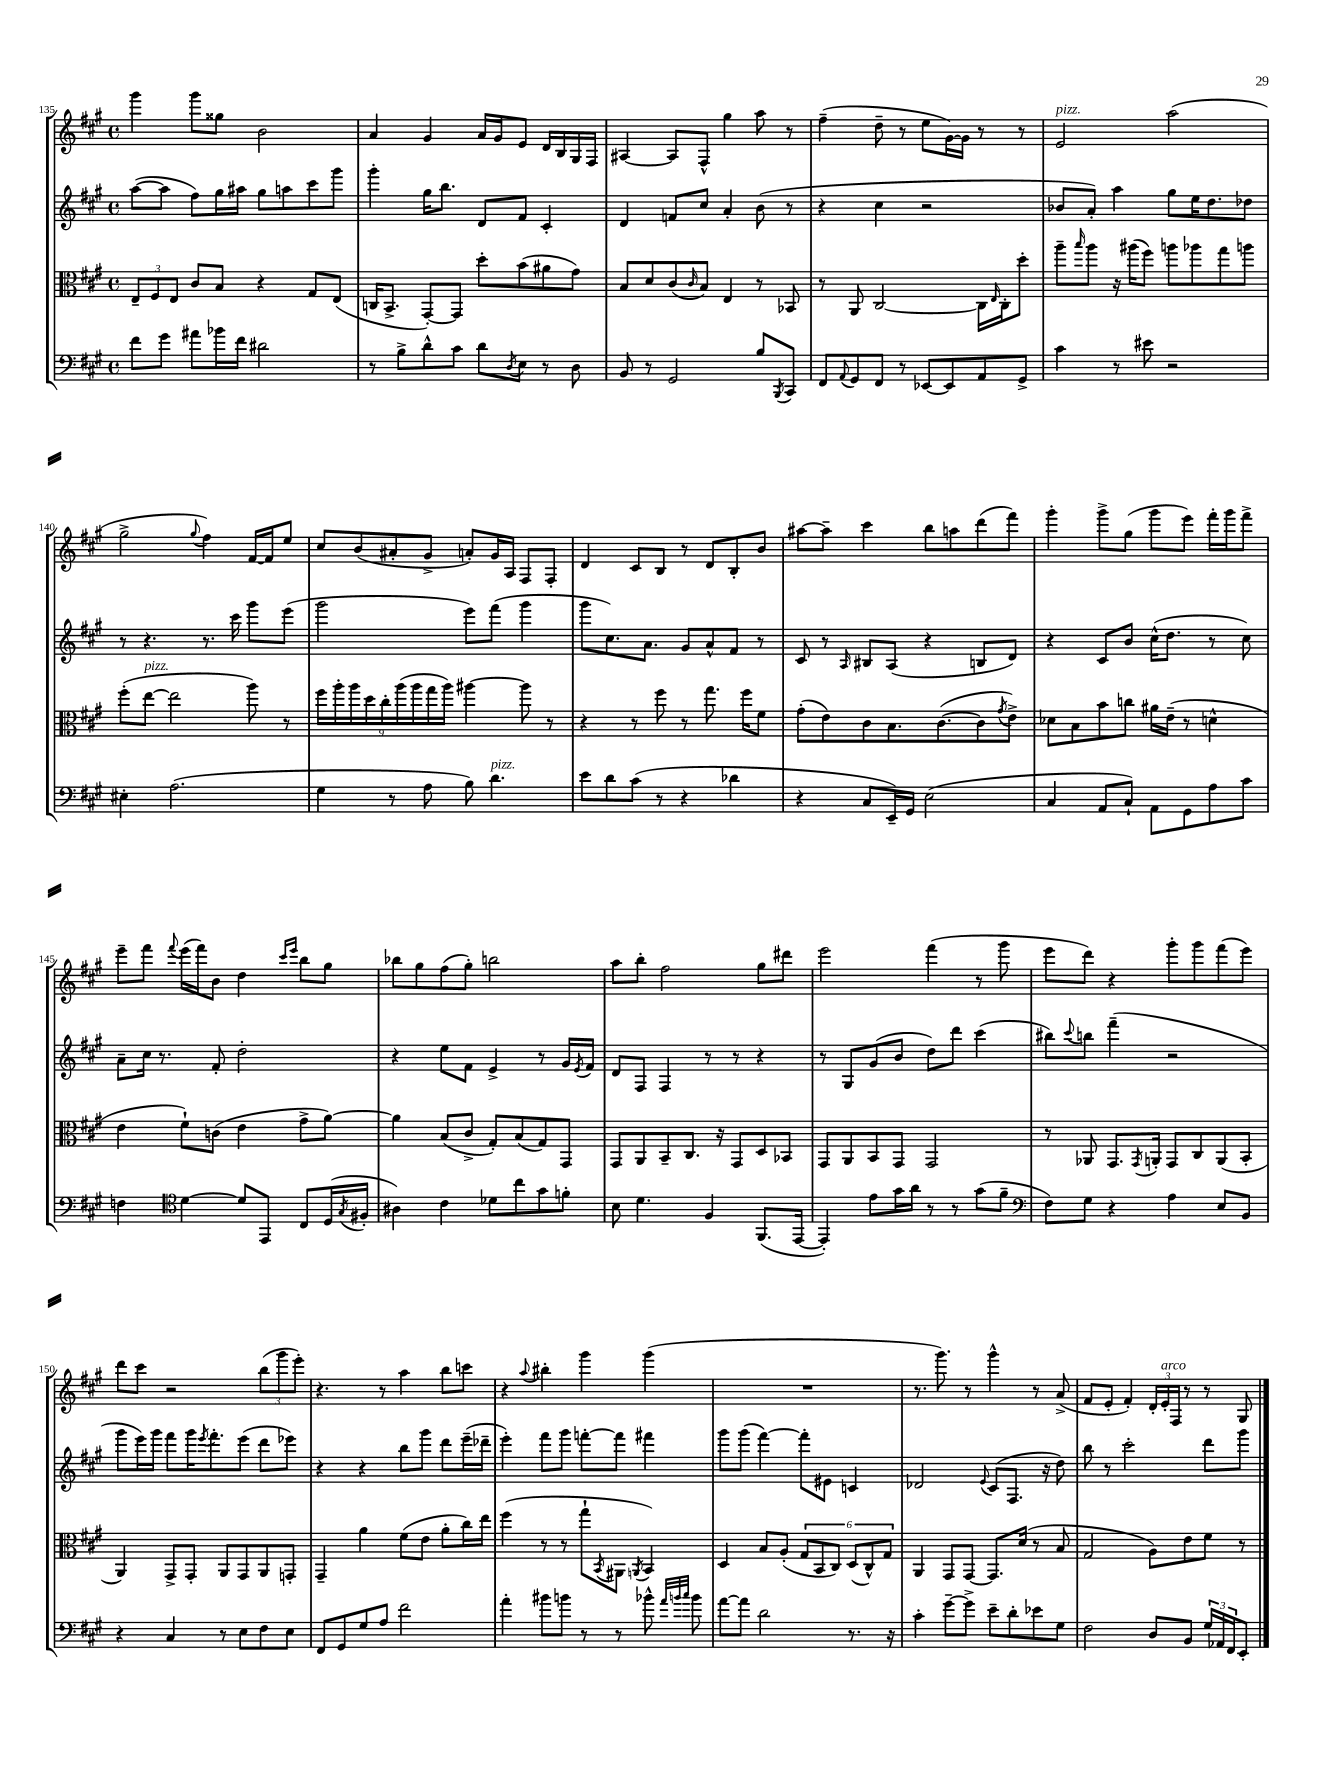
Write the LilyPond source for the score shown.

<<
\new StaffGroup <<
\new Staff = "s0" {
    \clef treble \key a \major \defaultTimeSignature \time 4/4
    gis'''4 gis'''8 gisis''8 b'2 |
    a'4 gis'4 a'16 gis'16 e'8 d'16 b16 gis16 fis16 |
    ais4~ ais8 fis8-^ gis''4 a''8 r8 |
    fis''4--( d''8-- r8 e''8 gis'16~) gis'16 r8 r8 |
    e'2^\markup { \italic "pizz." } a''2( |
    gis''2-> \appoggiatura { gis''8 } fis''4) fis'16~ fis'16 e''8 |
    cis''8 b'8( ais'8-. gis'8-> a'8-.) gis'16 a16 fis8 fis8-. |
    d'4 cis'8 b8 r8 d'8 b8-. b'8 |
    ais''8~ ais''8-- cis'''4 b''8 a''8 d'''8( fis'''8) |
    gis'''4-. gis'''8-> gis''8( gis'''8 e'''8) fis'''16-. gis'''16 fis'''8-> |
    e'''8-- fis'''8 \appoggiatura { fis'''8 } e'''16( fis'''16) b'8 d''4 \grace { cis'''16 e'''16 } b''8 gis''8 |
    bes''8 gis''8 fis''8( gis''8-.) b''2 |
    a''8 b''8-. fis''2 gis''8 dis'''8 |
    e'''2 fis'''4( r8 gis'''8 |
    e'''8 d'''8) r4 gis'''8-. gis'''8 fis'''8( e'''8) |
    d'''8 cis'''8 r2 \tuplet 3/2 { b''8( gis'''8 e'''8-.) } |
    r4. r8 a''4 b''8 c'''8 |
    r4 \appoggiatura { a''8 } bis''4-. gis'''4 gis'''4( |
    R1 |
    r8. gis'''8.) r8 gis'''4-^ r8 a'8->( |
    fis'8 e'8-. fis'4-.) \tuplet 3/2 { d'16-. e'16-.^\markup { \italic "arco" } fis16 } r8 r8 gis8 \bar "|." |
}
\new Staff = "s1" {
    \clef treble \key a \major \defaultTimeSignature \time 4/4
    a''8~( a''8 fis''8) gis''16 ais''16 gis''8 a''8 cis'''8 gis'''8 |
    gis'''4-. gis''16 b''8. d'8 fis'8 cis'4-. |
    d'4 f'8 cis''8 a'4-. b'8( r8 |
    r4 cis''4 r2 |
    bes'8 a'8-.) a''4 gis''8 e''16 d''8. des''8 |
    r8 r4. r8. cis'''16 gis'''8 e'''8( |
    gis'''2 e'''8) fis'''8( gis'''4 |
    gis'''8 cis''8.) a'8. gis'8 a'8-^ fis'8 r8 |
    cis'8 r8 \grace { a16 } bis8 a8( r4 b8 d'8) |
    r4 cis'8 b'8 cis''16-^( d''8. r8 cis''8) |
    a'8-- cis''16 r8. fis'8-. d''2-. |
    r4 e''8 fis'8 e'4-> r8 gis'16 \acciaccatura { e'8 } fis'16 |
    d'8 fis8 fis4 r8 r8 r4 |
    r8 gis8 gis'8( b'8 d''8) d'''8 cis'''4( |
    bis''8) \appoggiatura { cis'''8 } b''8 fis'''4--( r2 |
    gis'''8 e'''16) gis'''16 fis'''8 gis'''16 \acciaccatura { e'''8 } fis'''8.-. e'''8( d'''8 ees'''8) |
    r4 r4 b''8 gis'''8 d'''8 e'''16--( des'''16-- |
    e'''4-.) fis'''8 gis'''8 f'''8~-. f'''8 fis'''4 |
    gis'''8 gis'''8( fis'''4~) fis'''8-. eis'8 c'4 |
    des'2 \appoggiatura { e'8 } cis'8( fis8. r16 d''8) |
    b''8 r8 cis'''2-. d'''8 gis'''8 \bar "|." |
}
\new Staff = "s2" {
    \clef alto \key a \major \defaultTimeSignature \time 4/4
    \tuplet 3/2 { e8-- fis8 e8 } cis'8 b8 r4 gis8 e8( |
    c16 b,8.-> gis,8~-.) gis,8 d''8-. b'8( ais'8 gis'8) |
    b8 d'8 cis'8( \grace { cis'16 } b8) e4 r8 bes,8 |
    r8 a,8 cis2~ cis16 \grace { e16 } cis16-. d''8-. |
    a''8-- \grace { b''16 } a''8 r16 ais''16( fis''8) a''8 aes''8 gis''8 a''8 |
    fis''8-.( e''8~^\markup { \italic "pizz." } e''2 a''8) r8 |
    \tuplet 9/8 { fis''16 a''16-. a''16 d''16 cis''16-. a''16( a''16 gis''16 a''16) } ais''4~ ais''8 r8 |
    r4 r8 fis''8 r8 gis''8. fis''16 fis'8 |
    gis'8-.( e'8) cis'8 b8. cis'8.~( cis'8 \acciaccatura { gis'8 } e'8->) |
    des'8 b8 b'8 c''8 ais'16 e'16--( r8 d'4-^ |
    e'4 fis'8-!) c'8( e'4 gis'8-> a'8~) |
    a'4 b8( cis'8-> gis8-.) b8( gis8) gis,8 |
    gis,8 a,8 b,8-- cis8. r16 gis,8 d8 bes,8 |
    gis,8 a,8 b,8 gis,8 gis,2 |
    r8 aes,8 gis,8. \acciaccatura { gis,8 } a,16-. gis,8 cis8 a,8( b,8-. |
    a,4) gis,8-> gis,8-. a,8 gis,8 a,8 g,8-. |
    gis,4-- a'4 fis'8( e'8 a'8-. cis''16) e''16 |
    fis''4( r8 r8 gis''8-! \acciaccatura { b,8 } ais,8 \acciaccatura { a,8 } b,4) |
    d4 b8 a8-.( \tuplet 6/4 { gis8 b,8 cis8) d8( cis8-^) gis8 } |
    a,4 gis,8 gis,8~ gis,8. d'16( r8 b8 |
    gis2 a8) e'8 fis'8 r8 \bar "|." |
}
\new Staff = "s3" {
    \clef bass \key a \major \defaultTimeSignature \time 4/4
    fis'8 gis'8 ais'8 bes'16 fis'16 dis'2 |
    r8 b8-> d'8-^ cis'8 d'8 \acciaccatura { d8 } e8 r8 d8 |
    b,8 r8 gis,2 b8 \acciaccatura { b,,8 } cis,8 |
    fis,8 \appoggiatura { a,8 } gis,8 fis,8 r8 ees,8~ ees,8 a,8 gis,8-> |
    cis'4 r8 eis'8 r2 |
    eis4-. a2.( |
    gis4 r8 a8 b8) d'4.^\markup { \italic "pizz." } |
    e'8 d'8 cis'8( r8 r4 des'4 |
    r4 cis8 e,16--) gis,16 e2( |
    cis4 a,8 cis8-!) a,8 gis,8 a8 cis'8 |
    f4 \clef tenor d'4~ d'8 e,8 cis8 d16( \acciaccatura { gis8 } fis16-. |
    ais4) cis'4 des'8 cis''8 gis'8 f'8-. |
    b8 d'4. fis4 fis,8.( e,16~ |
    e,4-.) e'8 gis'16 a'16 r8 r8 gis'8( fis'8-- |
    \clef bass fis8) gis8 r4 a4 e8 b,8 |
    r4 cis4 r8 e8 fis8 e8 |
    fis,8 gis,8 gis8 a8 fis'2 |
    a'4-. bis'8 b'8 r8 r8 bes'8-^ \grace { a'32 b'32 cis''32 } b'8 |
    a'8~ a'8 d'2 r8. r16 |
    cis'4-. gis'8~-- gis'8-> e'8-- d'8-. ees'8 gis8 |
    fis2 d8 b,8 \tuplet 3/2 { gis16 aes,16 fis,16 } e,8-. \bar "|." |
}
>>
>>
\layout { \context { \Score currentBarNumber = #135 } }
